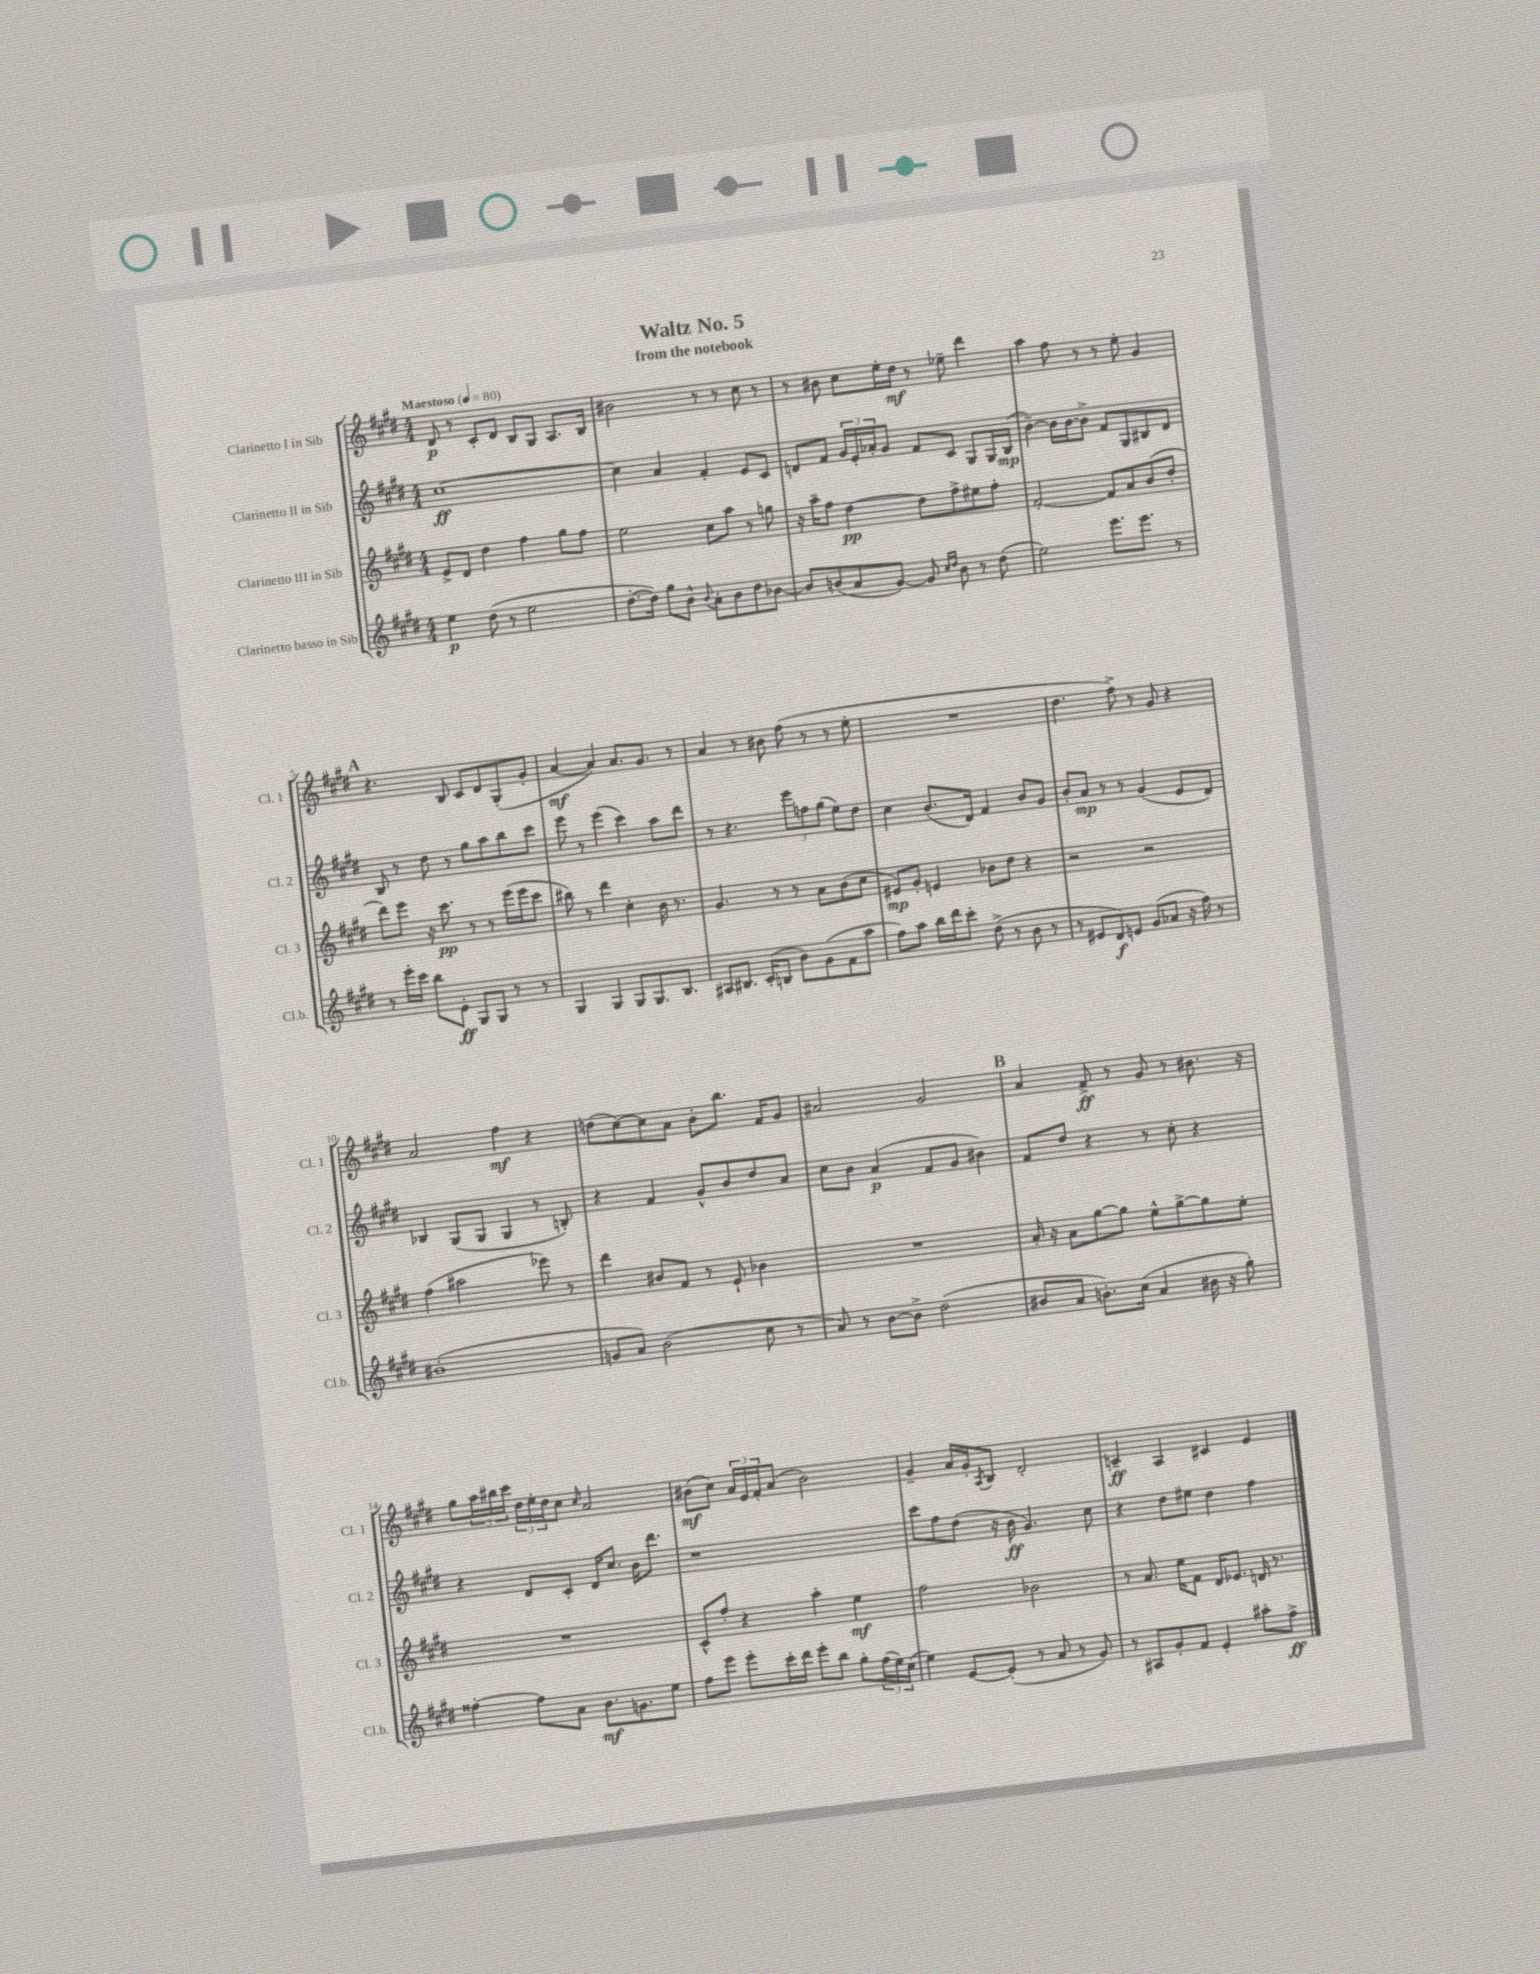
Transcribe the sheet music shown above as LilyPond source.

\header { title = "Waltz No. 5" subtitle = "from the notebook" }
<<
\new StaffGroup <<
\new Staff = "s0" \with { instrumentName = "Clarinetto I in Sib" shortInstrumentName = "Cl. 1" } {
    \clef treble \key e \major \numericTimeSignature \time 4/4 \tempo "Maestoso" 4 = 80
    dis'8\p r8 cis'8-. dis'8 b8 gis8 a8. b16 |
    bis'2 r8 r8 cis''8 r8 |
    r8 bis'8 cis''8 e''16-. dis''16\mf r8 ees''8-- dis'''4 |
    a''4 fis''8 r8 r8 e''8-. gis'4 |
    \mark \markup { \bold "A" } r4. b8 cis'8 dis'8 gis8-.( gis'8-. |
    a'4~\mf a'4) a'8. gis'8. r8 |
    a'4 r8 bis'8 fis''8( r8 r8 e''8-. |
    R1 |
    dis''4. fis''8->) r8 gis'8 r4 |
    a'2 fis''4\mf r4 |
    d''8( cis''8~) cis''8 a'8 b'8-. b''8. fis'16 gis'8 |
    ais'2 gis'2 |
    \mark \markup { \bold "B" } a'4 fis'8->\ff r8 gis'8 r8 bis'8. r16 |
    gis''8 \tuplet 3/2 { a''16 bis''16 cis'''16 } \tuplet 3/2 { dis''16 e''16-. dis''16 } cis''8 \grace { cis''16 } a'2 |
    bis'8\mf( cis''8) \tuplet 3/2 { a'16 e'16 fis'16-. } a'8( bis'2) |
    gis'4-- a'16 gis'16-. \acciaccatura { a8 } b8 dis'2-. |
    c'4--\ff a4 cis'4 e'4 \bar "|." |
}
\new Staff = "s1" \with { instrumentName = "Clarinetto II in Sib" shortInstrumentName = "Cl. 2" } {
    \clef treble \key e \major \numericTimeSignature \time 4/4
    cis''1~\ff |
    cis''4 a'4 fis'4-. e'8 cis'8 |
    d'8 fis'8 \tuplet 3/2 { gis'16 e'16-. aes'16-. } gis'8 fis'8 cis'8 gis8 gis16 b16\mp( |
    b'4~--) b'16 b'16~ b'8-> fis'8 gis8 bis8 dis'8 |
    \mark \markup { \bold "A" } b8 r8 dis''8 r8 gis''8 a''8 b''8 cis'''8 |
    e'''8 r8 e'''4( cis'''4) a''8 dis'''8 |
    r8 r4. \tuplet 3/2 { e'''8 f''8 gis''8( } e''8) dis''8 |
    cis''4 b'8.( dis'16) fis'4 b'8 gis'8 |
    b'8-. a'8\mp r8 r8 gis'4( e'8 dis'8) |
    bes4 gis8( gis8 gis4 r8 b8-.) |
    r4 fis'4 gis'8-^ b'8 dis''8 a'8 |
    cis''8 b'8 a'4\p( fis'8 gis'8 bis'4) |
    \mark \markup { \bold "B" } fis'8 dis''8 r4 r8 cis''8-. r4 |
    r4 dis'8 cis'8-. dis'16 cis''8. b'16 dis'''8. |
    r1 |
    cis'''8 fis''8 dis''8( r16 b'16\ff gis'4.) cis''8 |
    r4 dis''8 eis''8 dis''4 fis''4 \bar "|." |
}
\new Staff = "s2" \with { instrumentName = "Clarinetto III in Sib" shortInstrumentName = "Cl. 3" } {
    \clef treble \key e \major \numericTimeSignature \time 4/4
    e'8-> dis'8 dis''4 fis''4 gis''8 fis''8 |
    e''2 cis''8 a''8 r8 g''8 |
    r16 a''16-- fis''8 dis''4~\pp dis''8 fis''8-> eis''8 fis''8-. |
    fis'2~-. fis'8 a'8 b'8( dis''8-. |
    \mark \markup { \bold "A" } dis'''8) e'''8 r16 cis'''8.\pp r8 r8 e'''16( e'''16 cis'''8 |
    bis''8) r8 dis'''4 cis''4-. b'16 r8. |
    gis'4. r8 r8 a'8 b'8( cis''8 |
    eis'8\mp) gis'8-. e'4 bes'8 dis''8 r4 |
    r2 r2 |
    fis''4( ais''2 ees'''8) r8 |
    dis'''4 bis'8 fis'8 r8 e'8-! bes'4 |
    R1 |
    \mark \markup { \bold "B" } a'16-. r16 a'8 gis''8~ gis''8 e''8-^ gis''8~-> gis''8 e''8-. |
    R1 |
    cis'8-^ fis''8-. r4 a''4-. e''4\mf |
    fis''2 bes'2 |
    r8 a'8. e''16 fis'8 dis'16 ees'8. d'16 r8. \bar "|." |
}
\new Staff = "s3" \with { instrumentName = "Clarinetto basso in Sib" shortInstrumentName = "Cl.b." } {
    \clef treble \key e \major \numericTimeSignature \time 4/4
    e''4\p dis''8( r8 e''2 |
    dis''8.~-. dis''16) gis''8 b'8-^ \appoggiatura { b'8 } a'8-. b'8 dis''8 bes'8~ |
    bes'8 b'8( a'8 gis'8~) gis'8 \grace { cis''16 dis''16 } b'8 r8 dis''8( |
    e''2) e'''8. e'''8. r8 |
    \mark \markup { \bold "A" } r8 e'''16-. cis'''16 b''8 e'8-.\ff gis8 gis8 r8 r8 |
    gis4 gis4 gis8 gis8. b8. |
    ais8 bis8. cis'16-.( b8 b'8) gis'8( fis'8 a''8 |
    fis''8) a''8 b''16 dis'''16 cis'''8-. dis''8->( r8 b'8 r8 |
    r8 eis'8 dis'8\f) e'8 gis'8( aes'8 r16 fis''16) r8 |
    bis'1-.( |
    g'8 a'8) b'2( cis''8 r8 |
    a'8) r8 b'8~ b'8-> dis''2( |
    \mark \markup { \bold "B" } bis'8 a'8 b'8.-.) cis''16( a'4 bis'16 r16 gis''8-.) |
    fisis''4~-. fisis''8 a'8 b'8.\mf g'8. e''8 |
    fis''8 e'''8 e'''8-. cis'''16-. dis'''16 e'''8-. b''8 gis''8-. \tuplet 3/2 { fis''16( e''16) cis''16( } |
    e''4) e'8~ e'8-.( r8 a'8 r8 gis'8) |
    r8 ais8 gis'8-. fis'8 e'4-. ais''8-. fis''8->\ff \bar "|." |
}
>>
>>
